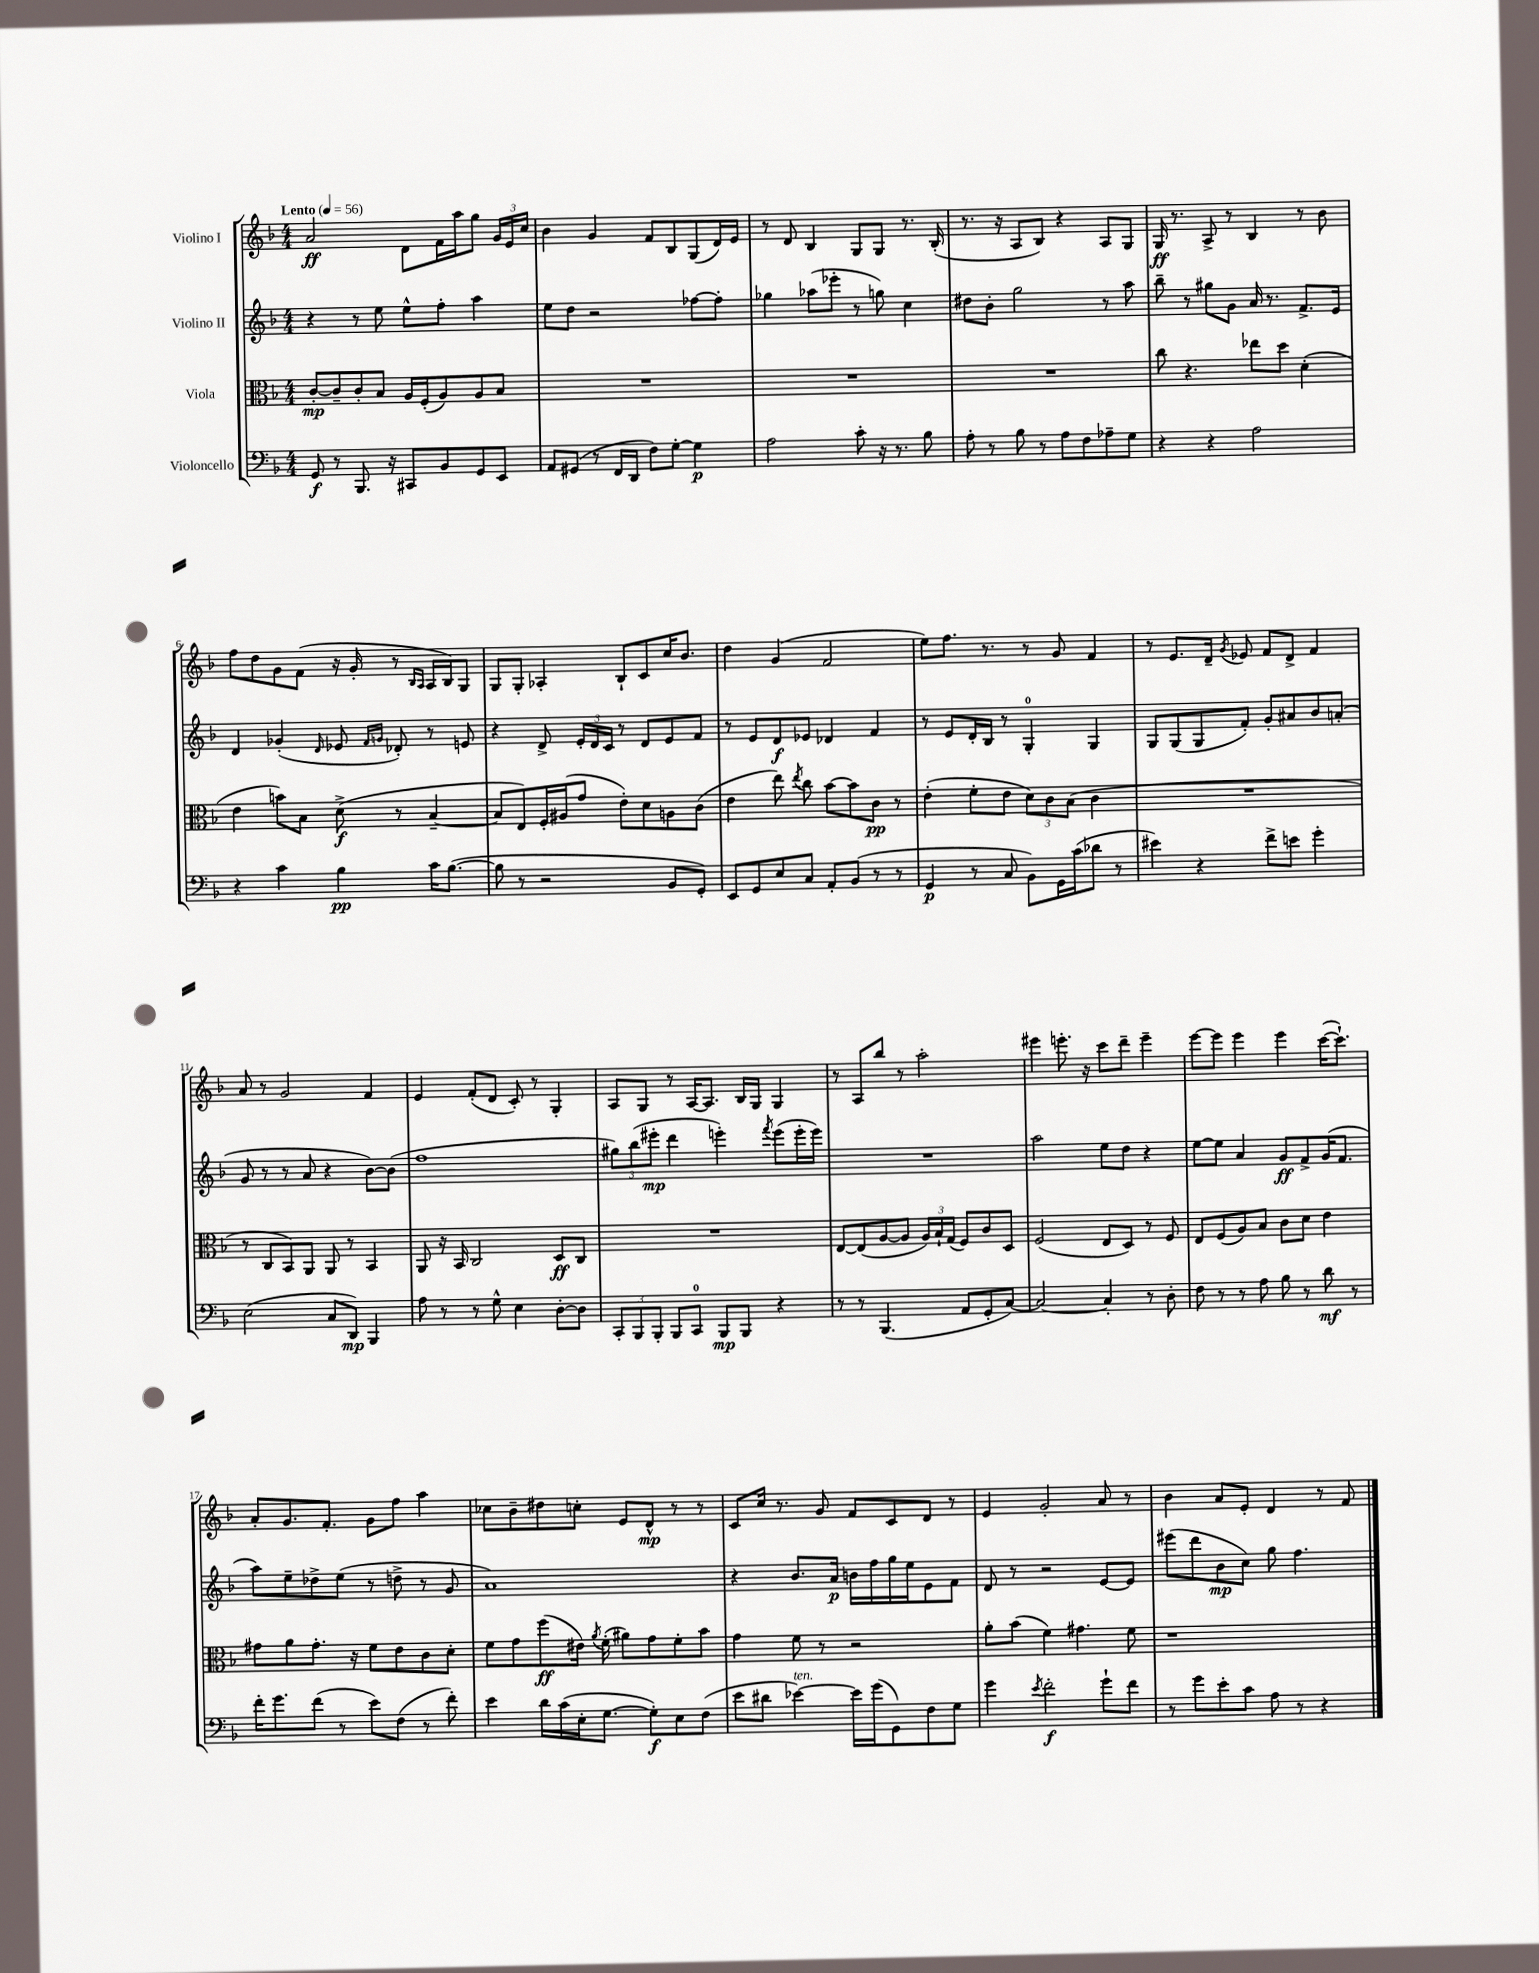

**kern	**kern	**kern	**kern
*staff4	*staff3	*staff2	*staff1
*clefF4	*clefC3	*clefG2	*clefG2
*k[b-]	*k[b-]	*k[b-]	*k[b-]
*M4/4	*M4/4	*M4/4	*M4/4
*MM56	*MM56	*MM56	*MM56
8GG/	[8c'/L	4r	2a/
8r	8c~/]	.	.
8.BBB-/	8c'/	8r	.
.	8B-/J	8ee\	.
16r	.	.	.
8CC#/L	16A/LL	8ee^^\L	8d\L
.	(16F'/J	.	.
8BB-/	8A/)	8ff'\J	16f\L
.	.	.	16aa\J
8GG/	8A/	4aa\	8gg\J
8EE/J	8B-/J	.	24g/LL
.	.	.	24e/
.	.	.	24cc/JJ
=	=	=	=
8AA/L	1r	8ee\L	4b-\
(8GG#/J	.	8dd\J	.
8r	.	2r	4g/
16FF/LL	.	.	.
16DD/JJ	.	.	.
8F\L)	.	.	8f/L
[8G'\J	.	.	8B-/
4G\]	.	[8ff-\L	(8G/
.	.	8ff-'\]J	16d/L)
.	.	.	16e/JJ
=	=	=	=
2A\	1r	4gg-\	8r
.	.	.	8d/
.	.	(8aa-\L	4B-/
.	.	8eee-'\J	.
8c'\	.	8r	8G/L
16r	.	8gg\)	8G/J
8.r	.	.	.
.	.	4cc\	8.r
8B-\	.	.	.
.	.	.	(16B-'/
=	=	=	=
8A'\	1r	8dd#\L	8.r
8r	.	8b-'\J	.
.	.	.	16r
8B-\	.	2gg\	8A/L
8r	.	.	8B-/J)
8A\L	.	.	4r
8F\	.	.	.
8A-~\	.	8r	8A/L
8G\J	.	8aa\	8G/J
=	=	=	=
4r	8cc\	8bb-~\	16G/
.	.	.	8.r
.	4.r	8r	.
4r	.	8gg#\L	8A^/
.	.	8g\J	8r
2A\	8ee-\L	16a/	4B-/
.	.	8.r	.
.	8dd\J	.	.
.	(4d'\	8.f^/L	8r
.	.	.	8b-\
.	.	16e/Jk	.
=	=	=	=
4r	4e\	4d/	8ff\L
.	.	.	8dd\
4c\	8b\L)	(4g-'/	8g\
.	8B-\J	.	(8f\J
.	.	16qqd/	.
4B-\	(8d^\	8e-/	16r
.	.	.	16g'/
.	.	16qqf/LL	.
.	.	16qqg/JJ	.
.	8r	8d-'/)	8r
.	.	.	16qqB-/LL
.	.	.	16qqA/JJ
16c\LK	[4B-~/	8r	16A/LL
([8.B-\J	.	.	16B-/J)
.	.	8e/	8G/J
=	=	=	=
8B-\]	8B-/]L	4r	8G/L
8r	8E/)	.	8G'/J
2r	16F'/L	8d^/	4A-'/
.	(16A#/J	.	.
.	8g/J	24e'/LL	.
.	.	24d/	.
.	.	24c/JJ	.
.	8e'\L)	8r	8B-`/L
.	8d\	8d/L	8c/
8BB-/L	8A\	8e/	16cc/K
.	.	.	8.b-/J
8GG'/J)	(8c\J	8f/J	.
=	=	=	=
8EE/L	4e\	8r	4dd\
8GG/	.	8e/L	.
8E/	8ee\)	8d/	(4g/
.	8qee/	.	.
8C/J	8cc\	8e-/J	.
8AA'/L	[8b-\L	4d-/	2f/
(8BB-/J	8b-\]	.	.
8r	8c\J	4f/	.
8r	8r	.	.
=	=	=	=
4GG/	(4e'\	8r	8ee\L)
.	.	8e/L	8.ff\J
8r	8f'\L	16d'/L	.
.	.	16B-/JJ	8.r
8C/	8e\J	8r	.
8BB-\L)	12d\L)	4G'/	8r
.	12c\	.	.
16GG\L	.	.	8g/
.	(12B-\J	.	.
(16c\J	.	.	.
8d-\J	4c\	4G/	4f/
8r	.	.	.
=	=	=	=
4e#\)	1r	8G/L	8r
.	.	(8G/	8.e/L
4r	.	8G/	.
.	.	.	16d~/Jk
.	.	.	8qg/
.	.	8f'/J)	8e-/
8f^\L	.	8g'/L	8f/L
8e\J	.	8a#/	8d^/J
4g'\	.	8b-/	4f/
.	.	(8a'/J	.
=	=	=	=
(2E\	8r	8g/	8a/
.	8C/L	8r	8r
.	8BB-/)	8r	2g/
.	8AA/J	8a/	.
8C/L	8AA/	4r	.
8DD/J)	8r	.	.
4BBB-/	4BB-/	[8b-\L)	4f/
.	.	(8b-\]J	.
=	=	=	=
8A\	8AA/	1ff	4e/
8r	16r	.	.
.	16BB-/	.	.
8r	2C/	.	(8f'/L
8G^^\	.	.	8d/J
4E\	.	.	8c'/)
.	.	.	8r
[8D'\L	8D/L	.	4G'/
8D\]J	8C/J	.	.
=	=	=	=
12CC'/L	1r	12gg#\L)	8A/L
12BBB-/	.	(12bb-\	.
.	.	.	8G/J
12BBB-'/J	.	12eee#'\J	.
8BBB-/L	.	4ddd\	8r
8CC/J	.	.	[16A/LK
.	.	.	8.A/]J
8BBB-/L	.	4eee'\)	.
8BBB-/J	.	.	16B-/LL
.	.	.	16G/JJ
.	.	8qfff/	.
4r	.	(8eee\L	4G/
.	.	16eee'\L	.
.	.	16eee\JJ)	.
=	=	=	=
8r	[8E/L	1r	8r
8r	(8E/]	.	8A/L
(4.BBB-/	[8A/	.	8bb-/J
.	8A/]J	.	8r
.	24A/LL)	.	2aa'\
.	24B-`/	.	.
.	(24G/JJ	.	.
8AA/L	8F/L)	.	.
8GG'/	8c/	.	.
[8C/J)	8D/J	.	.
=	=	=	=
2C/_	(2F/	2aa\	4eee#\
.	.	.	8.eee'\
.	.	.	16r
4C'/]	8E/L	8ee\L	8ccc\L
.	8D/J)	8dd\J	8ddd~\J
8r	8r	4r	4eee~\
8D'\	8F/	.	.
=	=	=	=
8F\	8E/L	[8ee\L	[8eee\L
8r	(8F/	8ee\]J	8eee\]J
8r	8A/)	4a/	4eee\
8A\	8B-/J	.	.
8B-\	8c\L	8g/L	4eee\
8r	8d\J	8f^/	.
8d\	4e\	(16g/K	([16ccc\LK
.	.	8.f/J	8.ccc`\]J)
8r	.	.	.
=	=	=	=
16f'\LK	8g#\L	8aa\L)	8a'/L
8.g\	.	.	.
.	8a\	8ee~\	8.g/
(8f\J	8.g#'\J	8dd-^\	.
.	.	.	8.f'/J
8r	.	(8ee\J	.
.	16r	.	.
8e\L)	8f\L	8r	8g\L
(8F\J	8e\	8dd^\	8ff\J
8r	8c\	8r	4aa\
8f'\)	8d'\J	8g/	.
=	=	=	=
4e\	8f\L	1a)	8cc-\L
.	8g\	.	8b-~\
16d\LL	(8ff\	.	8dd#\
(16c\	.	.	.
16E'\J	16e#\Jk)	.	8cc'\J
.	8qa/	.	.
[8.G\J	(16f'\	.	.
.	8a#\L)	.	8e/L
8G'\]L)	8g\	.	8d^^/J
8E\	8f'\	.	8r
(8F\J	8b-\J	.	8r
=	=	=	=
8e\L	4g\	4r	8c/L
8d#\J	.	.	16cc/Jk
.	.	.	8.r
[4e-\)	8f\	8.b-/L	.
.	8r	.	8g/
.	.	16a/Jk	.
16e-\]LL	2r	16b\LL	8f/L
(16g\J	.	16ff\	.
8GG\)	.	16gg\	8c/
.	.	16ee\J	.
8F\	.	8e\	8d/J
8G\J	.	8f\J	8r
=	=	=	=
4g\	8a'\L	8d/	4e/
.	(8b-\J	8r	.
8qe/	.	.	.
2f'\	4f\)	2r	2g'/
.	4.g#\	.	.
8g`\L	.	[8e/L	8a/
8f\J	8f\	8e/]J	8r
=	=	=	=
8r	1r	(8eee#\L	4b-\
8g\L	.	8ddd\	.
8e'\	.	8b-\	8a/L
8c\J	.	8cc\J)	8e'/J
8A\	.	8gg\	4d/
8r	.	4.ff\	.
4r	.	.	8r
.	.	.	8f/
==	==	==	==
*-	*-	*-	*-
